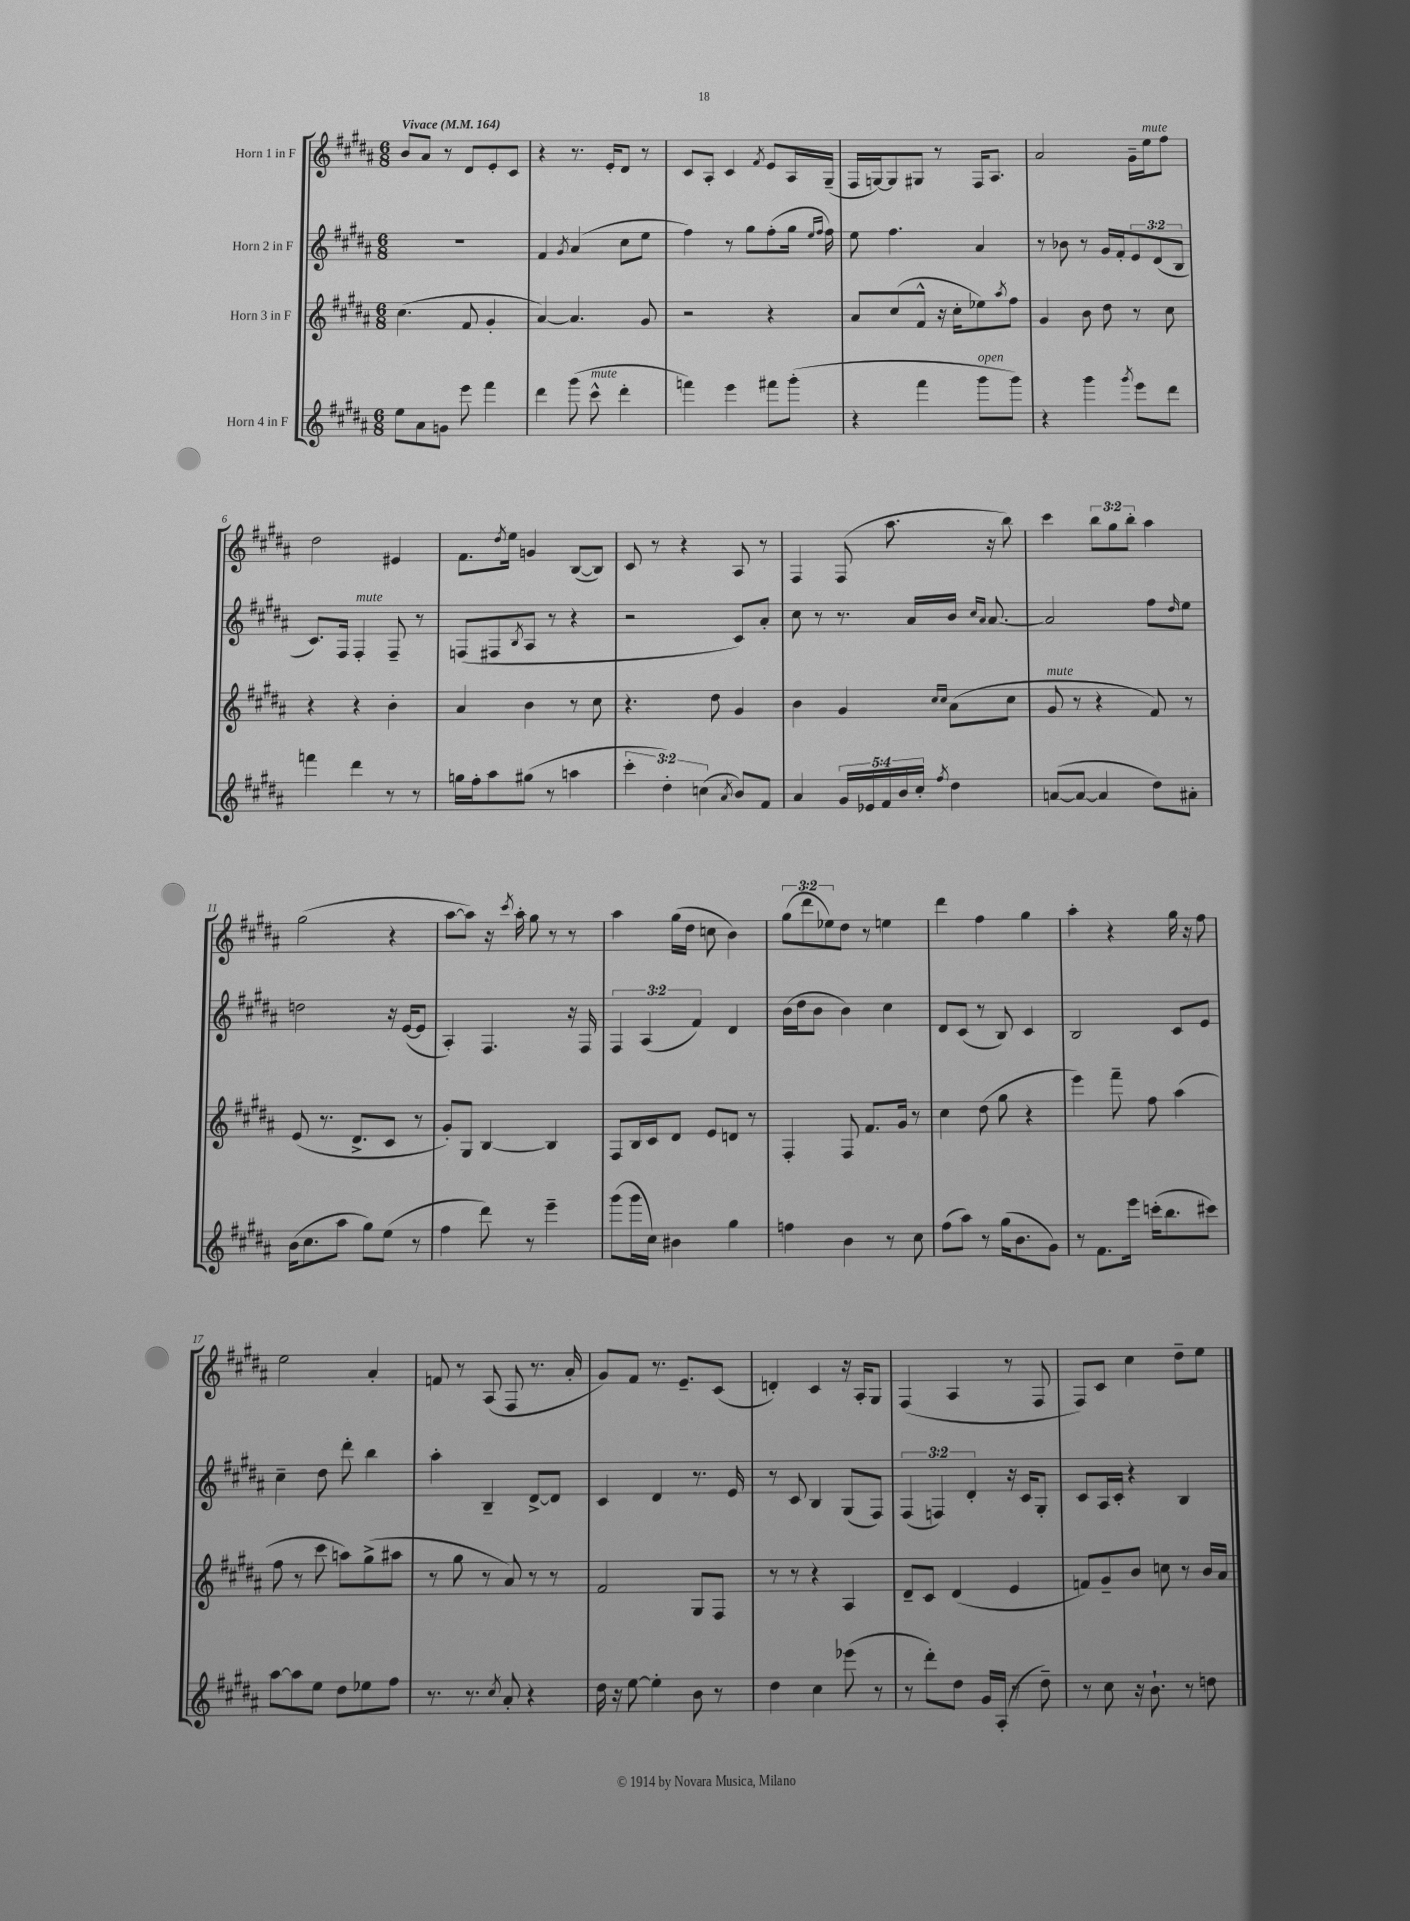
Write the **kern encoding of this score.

**kern	**kern	**kern	**kern
*staff4	*staff3	*staff2	*staff1
*clefG2	*clefG2	*clefG2	*clefG2
*k[f#c#g#d#a#]	*k[f#c#g#d#a#]	*k[f#c#g#d#a#]	*k[f#c#g#d#a#]
*M6/8	*M6/8	*M6/8	*M6/8
*MM164	*MM164	*MM164	*MM164
8ee	(4.cc#	2.r	8b
8a#	.	.	8a#
8g	.	.	8r
8eee	8f#	.	8d#
4fff#	4g#'	.	8e'
.	.	.	8c#
=	=	=	=
4ddd#	[4a#)	4f#	4r
.	.	8qg#	.
(8ggg#	4.a#]	(4a#	8.r
8ccc#^^	.	.	.
.	.	.	16e'
4ddd#'	.	8cc#	8d#
.	8g#	8ee	8r
=	=	=	=
4fff)	2r	4ff#)	8c#
.	.	.	8A#'
4eee	.	8r	4c#
.	.	8gg#	.
.	.	.	8qf#
8fff#	4r	(8ff#'	8e
(8ggg#'	.	16gg#	16A#
.	.	16qqee	.
.	.	16qqff#	.
.	.	16ff#)	(16G#~
=	=	=	=
4r	8a#	8ee	16F#
.	.	.	[16G)
.	(8cc#	4.ff#	8G]
4fff#	8f#^^	.	8G#
.	16r	.	8r
.	16cc#'	.	.
8ggg#	8ee-)	4a#	16F#
.	.	.	8.A#
.	8qaa#	.	.
8ggg#)	8ff#	.	.
=	=	=	=
4r	4g#	8r	2a#
.	.	8b-	.
4ggg#	8b	8r	.
.	8dd#	16g#	.
.	.	16f#'	.
8qggg#	.	.	.
8eee	8r	12e	16g#~
.	.	.	16ee
.	.	(12d#	.
8ddd#	8cc#	.	8ff#
.	.	12B	.
=	=	=	=
4fff	4r	8.c#)	2dd#
.	.	16F#	.
4ddd#	4r	4F#'	.
8r	4b'	8F#~	4e#
8r	.	8r	.
=	=	=	=
16gg	4a#	(8F	8.f#
16ff#'	.	.	.
8aa#	.	8F#	.
.	.	.	8qdd#
.	.	.	16ee
.	.	8qB	.
(8gg#	4b	8A#	4g
8r	.	8r	.
4aa	8r	4r	([8B
.	8cc#	.	8B])
=	=	=	=
6ccc#'	4.r	2r	8c#
.	.	.	8r
6dd#')	.	.	.
.	.	.	4r
(6cc	.	.	.
.	8dd#	.	.
8qa#	.	.	.
8b)	4g#	8c#)	8A#
8f#	.	8a#'	8r
=	=	=	=
4a#	4b	8cc#	4F#
.	.	8r	.
20g#	4g#	8.r	(8F#
20e-	.	.	.
20f#	.	.	.
.	.	.	8.aa#
20b	.	.	.
.	.	16a#	.
20cc#'	.	.	.
.	16qqcc#	.	.
8qff#	16qqcc#	.	.
4dd#	(8a#	16b	.
.	.	16qqcc#	.
.	.	16qqa#	.
.	.	[8.a#	16r
.	8cc#	.	8bb)
=	=	=	=
([8a	8g#	2a#]	4ccc#
8a_	8r	.	.
4a]	4r	.	12bb
.	.	.	12gg#
.	.	.	12bb'
8dd#)	8f#)	8ff#	4aa#
.	.	16qqdd#	.
8a#'	8r	8ee	.
=	=	=	=
(16b	(8e	2dd	(2gg#
8.cc#	.	.	.
.	8.r	.	.
8aa#	.	.	.
.	8.d#^	.	.
8gg#)	.	.	.
(8ee	8c#	16r	4r
.	.	([16e	.
8r	8r	8e]	.
=	=	=	=
4ff#	8g#')	4A#')	[8aa#
.	8G#	.	8aa#])
8ddd#)	[4B	4.F#	16r
.	.	.	8qccc#
.	.	.	16aa#'
8r	.	.	8gg#
4eee~	4B]	.	8r
.	.	16r	8r
.	.	16F#	.
=	=	=	=
(8ggg#	8F#	6F#	4aa#
16ggg#	16B	.	.
.	.	(6A#	.
16cc#)	16c#	.	.
4b#	8d#	.	(16gg#
.	.	.	16dd#
.	.	6f#)	.
.	8e	.	8cc
4gg#	8d	4d#	4b)
.	8r	.	.
=	=	=	=
4ff	4F#'	(16b	(12gg#
.	.	16dd#	.
.	.	.	12ddd#
.	.	8b	.
.	.	.	12ee-)
4b	8F#	4b)	8dd#
.	8.f#	.	8r
8r	.	4cc#	4ee
.	16g#	.	.
8cc#	8r	.	.
=	=	=	=
(8ff#	4cc#	8d#	4ddd#
8aa#)	.	(8c#	.
8r	(8dd#	8r	4ff#
(16gg#	8gg#	8B)	.
8.b	.	.	.
.	4r	4c#	4gg#
8g#)	.	.	.
=	=	=	=
8r	4eee)	2B	4aa#'
8.f#	.	.	.
.	8fff#~	.	4r
16eee	.	.	.
(16ccc'	8ff#	.	.
8.bb	.	.	.
.	(4aa#	8c#	16gg#
.	.	.	16r
8ccc#)	.	8e	8ff#
=	=	=	=
[8aa#	8ff#	4cc#~	2ee
8aa#]	8r	.	.
8ee	8ccc#	8dd#	.
8dd#	8aa)	8ddd#'	.
8ee-	(8gg#^	4bb	4a#'
8ff#	8aa#	.	.
=	=	=	=
8.r	8r	4aa#'	8f
.	8gg#	.	8r
8.r	.	.	.
.	8r	4B~	(8A#
8qcc#	.	.	.
8a#'	8a#)	.	8F#
4r	8r	[8d#^	8.r
.	8r	8d#]	.
.	.	.	16a#'
=	=	=	=
16dd#	2f#	4c#	8g#)
16r	.	.	.
[8ee	.	.	8f#
4ee']	.	4d#	8.r
.	.	.	8.e~
8b	8G#	8.r	.
8r	8F#	.	(8c#
.	.	16e	.
=	=	=	=
4dd#	8r	8r	4d')
.	8r	8c#	.
4cc#	4r	4B	4c#
(8eee-	4A#	(8G#	16r
.	.	.	16A#'
8r	.	8F#)	8G#
=	=	=	=
8r	8d#~	(6F#	(4F#
8ddd#')	8c#	.	.
.	.	6F)	.
8dd#	(4d#	.	4A#
.	.	6d#'	.
16g#	.	.	.
(16A#'	.	.	.
8r	4e	16r	8r
.	.	16c#	.
8dd#~)	.	8G#'	8F#
=	=	=	=
8r	8f)	8c#	8F#)
8cc#	8g#~	16A#	8c#
.	.	16c#'	.
16r	8b	4r	4cc#
8.b`	.	.	.
.	8cc	.	.
8r	8r	4B	8dd#~
8dd	16b	.	8ee
.	16a#	.	.
==	==	==	==
*-	*-	*-	*-
